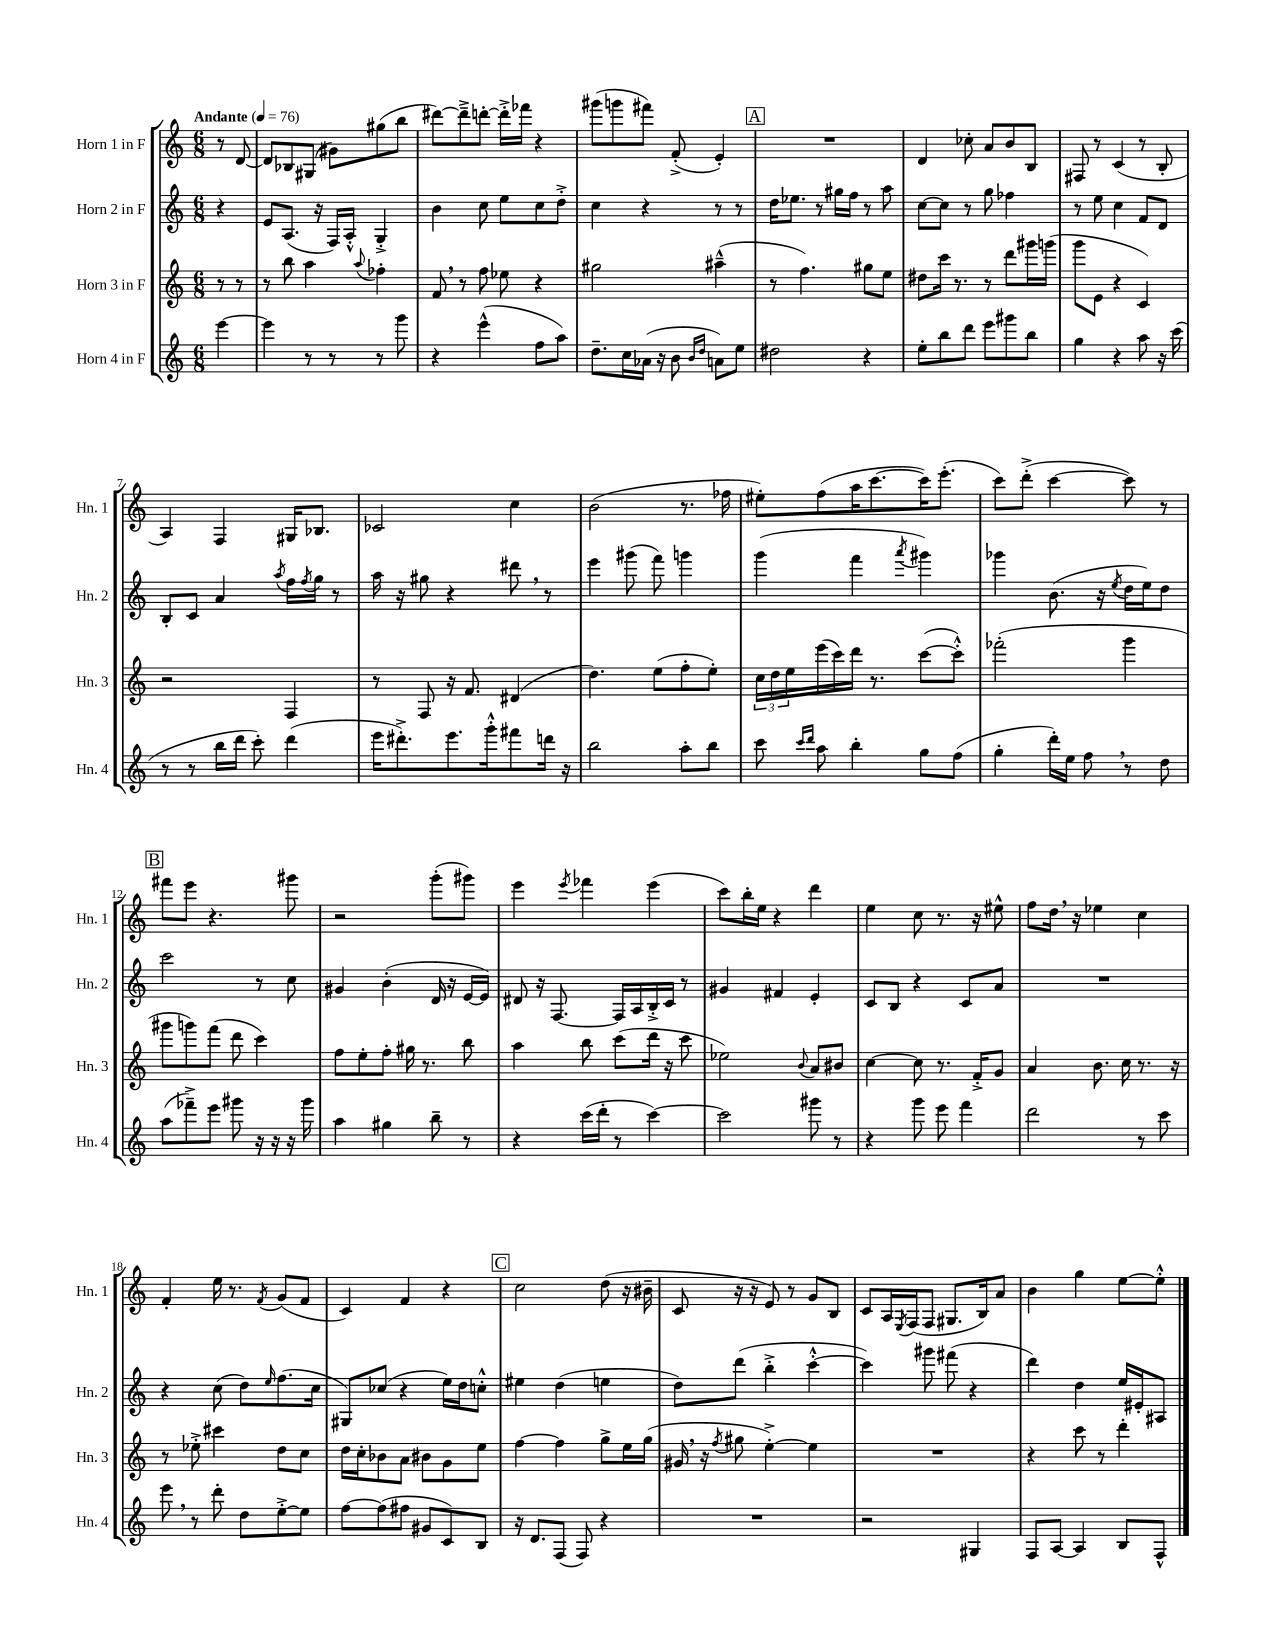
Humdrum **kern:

**kern	**kern	**kern	**kern
*part4	*part3	*part2	*part1
*staff4	*staff3	*staff2	*staff1
*I"Horn 4 in F	*I"Horn 3 in F	*I"Horn 2 in F	*I"Horn 1 in F
*I'Hn. 4	*I'Hn. 3	*I'Hn. 2	*I'Hn. 1
*clefG2	*clefG2	*clefG2	*clefG2
*k[]	*k[]	*k[]	*k[]
*M6/8	*M6/8	*M6/8	*M6/8
*MM76	*MM76	*MM76	*MM76
=	=	=	=
!	!	!	!LO:TX:a:B:t=Andante
[4eee\	8r	4r	8r
.	8r	.	[8d/
=1	=1	=1	=1
4eee\]	8r	8e/L	8d/L]
.	8bb\	(8.A/J	8B-X/
8r	4aa\	.	(8G#X/J
.	.	16r	.
8r	.	16F/LL)	8g#X\L)
.	.	16A'^^/JJ	.
.	8qqaa/	.	.
8r	4ff-X'\	4G'^/	(8gg#X\
8ggg\	.	.	8bb\J
=2	=2	=2	=2
4r	8f,/	4b\	[8ddd#X\L)
.	8r	.	8ddd#~^\]
(4eee^^\	8ff\	8cc\	[8dddn'\J
.	8ee-X\	8ee\L	16ddd'^\LL]
.	.	.	16fff-X\JJ
8ff\L	4r	8cc\	4r
8aa\J)	.	8dd'^\J	.
=3	=3	=3	=3
8.dd~\L	2gg#X\	4cc\	(8ggg#X\L
.	.	.	8gggn\
16cc\L	.	.	.
(16a-X\JJ	.	4r	8fff#X\J)
16r	.	.	.
8b\	.	.	(8f'^/
16qqb/LL	.	.	.
16qqdd/JJ	.	.	.
8an\L)	(4aa#X~^^\	8r	4e'/)
8ee\J	.	8r	.
!!LO:REH:place=s1:t=A
=4	=4	=4	=4
2dd#X\	8r	16dd\KL	2.r
.	.	8.ee-X\J	.
.	4.ff\)	.	.
.	.	8r	.
.	.	16gg#X\LL	.
.	.	16ff\JJ	.
4r	8gg#X\L	8r	.
.	8ee\J	8aa\	.
=5	=5	=5	=5
8ee'\L	8dd#X\L	[8cc\L	4d/
8bb\	16ccc\Jk	8cc\J]	.
.	8.r	.	.
8ddd\J	.	8r	8cc-X'\
8eee\L	8r	8gg\	8a/L
8ggg#X\	8ddd\L	4ff-X\	8b/
8bb\J	16ggg#X\L	.	8B/J
.	(16gggn\JJ	.	.
=6	=6	=6	=6
4gg\	8ggg\L	8r	8F#X/
.	8e\J	8ee\	8r
4r	4r	4cc\	(4c/
8aa\	4c/)	8f/L	8r
16r	.	8d/J	8B'/
(16ccc\	.	.	.
!!LO:LB:g=z
=7	=7	=7	=7
8r	2r	8B'/L	4A/)
8r	.	8c/J	.
16bb\LL	.	4a/	4F/
16ddd\JJ	.	.	.
8ccc'\)	.	.	.
.	.	8qaa/	.
(4ddd\	4F/	16ff\LL	16G#X/KL
.	.	8qff/	.
.	.	16gg\JJ	8.B-X/J
.	.	8r	.
=8	=8	=8	=8
16eee\KL	8r	16aa\	2c-X/
8.ddd#X'^\)	.	16r	.
.	8F/	8gg#X\	.
8.eee\	16r	4r	.
.	8.f/	.	.
16ggg'^^\k	.	.	.
8fff#X\	(4d#X/	8ddd#X,\	4cc\
16dddn\Jk	.	8r	.
16r	.	.	.
=9	=9	=9	=9
2bb\	4.dd\)	4eee\	(2b\
.	.	(8ggg#X\	.
.	(8ee\L	8fff\)	.
8aa'\L	8ff'\	4gggn\	8.r
8bb\J	8ee'\J)	.	.
.	.	.	16ff-X\
=10	=10	=10	=10
8ccc\	24cc\LL	(4ggg\	8ee#X'\L)
.	24dd\	.	.
.	24ee\	.	.
16qqccc/LL	.	.	.
16qqddd/JJ	.	.	.
8aa\	(16eee\	.	(8ff\
.	16ccc\)	.	.
4bb'\	16ddd\JJ	4fff\	16aa\K
.	8.r	.	[8.ccc\
.	.	8qaaa/	.
8gg\L	([8ccc\L	4ggg#X\)	16ccc\K])
.	.	.	(8.eee'\J
(8ff\J	8ccc'^^\J])	.	.
=11	=11	=11	=11
4gg'\	(2fff-X'\	4ggg-X\	8ccc\L)
.	.	.	(8ddd'^\J
16ddd'\LL)	.	(8.b\	[4ccc\
16ee\JJ	.	.	.
8ff,\	.	.	.
.	.	16r	.
.	.	8qee/	.
8r	4ggg\	16dd\LL	8ccc\])
.	.	16ee\J)	.
8dd\	.	8dd\J	8r
!!LO:LB:g=z
!!LO:REH:place=s1:t=B
=12	=12	=12	=12
(8aa\L	8ggg#X\L	2ccc\	8fff#X\L
8fff-X~^\)	8gggn\)	.	8eee\J
8eee\J	(8fff\J	.	4.r
8ggg#X\	8ddd\	.	.
16r	4ccc\)	8r	.
16r	.	.	.
16r	.	8cc\	8ggg#X\
16ggg#\	.	.	.
=13	=13	=13	=13
4aa\	8ff\L	4g#X/	2r
.	8ee'\	.	.
4gg#X\	8ff'\J	(4b'\	.
.	16gg#X\	.	.
.	8.r	.	.
8bb~\	.	16d/	(8ggg'\L
.	.	16r	.
8r	8bb\	[16e/LL	8ggg#X\J)
.	.	16e/JJ])	.
=14	=14	=14	=14
4r	4aa\	8d#X/	4eee\
.	.	16r	.
.	.	[8.F/	.
.	.	.	8qeee/
(16ccc\LL	8bb\	.	4fff-X\
16ddd'\JJ	.	.	.
8r	(8ccc\L	16F/LL]	.
.	.	16A/	.
[4ccc\)	16ddd\Jk	16B'^/	(4eee\
.	16r	16c/JJ	.
.	8ccc\	8r	.
=15	=15	=15	=15
2ccc\]	2ee-X\)	4g#X/	8ccc\L)
.	.	.	16bb'\L
.	.	.	16ee\JJ
.	.	4f#X/	4r
.	8qqb/	.	.
8ggg#X\	8a/L	4e'/	4ddd\
8r	8b#X/J	.	.
=16	=16	=16	=16
4r	[4cc\	8c/L	4ee\
.	.	8B/J	.
8ggg\	8cc\]	4r	8cc\
8eee\	8.r	.	8.r
4fff\	.	8c/L	.
.	16f'^/KL	.	16r
.	8g/J	8a/J	8ee#X^^\
=17	=17	=17	=17
2ddd\	4a/	2.r	8ff\L
.	.	.	16dd,\Jk
.	.	.	16r
.	8.b\	.	4ee-X\
.	16cc\	.	.
8r	8.r	.	4cc\
8ccc\	.	.	.
.	16r	.	.
!!LO:LB:g=z
=18	=18	=18	=18
8eee,\	8r	4r	4f'/
8r	8ee-X'^\	.	.
8ddd'\	4ccc#X\	(8cc\	16ee\
.	.	.	8.r
8dd\L	.	8dd\L)	.
.	.	16qqee/	8qf/
[8ee'^\	8dd\L	(8.ff\	(8g/L
8ee\J]	8cc\J	.	8f/J
.	.	16cc\Jk	.
=19	=19	=19	=19
[8ff\L	16dd\LL	8G#X/L)	4c/)
.	16cc'\J	.	.
(8ff\]	8b-X\	(8cc-X/J	.
8ff#X\J	8a\J	4r	4f/
8g#X/L	8b#X\L	.	.
8c/)	8g\	16ee\LL)	4r
.	.	16dd\J	.
8B/J	8ee\J	8ccn'^^\J	.
!!LO:REH:place=s1:t=C
=20	=20	=20	=20
16r	[4ff\	4ee#X\	2cc\
8.d/L	.	.	.
(8F/J	4ff\]	(4dd\	.
8F/)	.	.	.
4r	8gg^\L	4een\	(8dd\
.	16ee\L	.	16r
.	(16gg\JJ	.	16b#X~\
=21	=21	=21	=21
2.r	16g#X,/	8dd\L)	8c/
.	16r	.	.
.	8qff/	.	.
.	8gg#X\	(8ddd\J	16r
.	.	.	16r
.	[4ee'^\)	4bb'^\	8e/)
.	.	.	8r
.	4ee\]	[4ccc'^^\	8g/L
.	.	.	8B/J
=22	=22	=22	=22
2r	2.r	4ccc\])	8c/L
.	.	.	16A/L
.	.	.	8qE/
.	.	.	(16F/J
.	.	8ggg#X\	8F/J
.	.	(8fff#X\	8.G#X/L
4G#X/	.	4r	.
.	.	.	16B/k)
.	.	.	8a/J
=23	=23	=23	=23
8F/L	4r	4ddd\)	4b\
[8A/J	.	.	.
4A/]	8ccc\	4dd\	4gg\
.	8r	.	.
8B/L	4ddd'\	16ee/LL	[8ee\L
.	.	16e#X'/J	.
8F^^/J	.	8A#X/J	8ee'^^\J]
==	==	==	==
*-	*-	*-	*-
